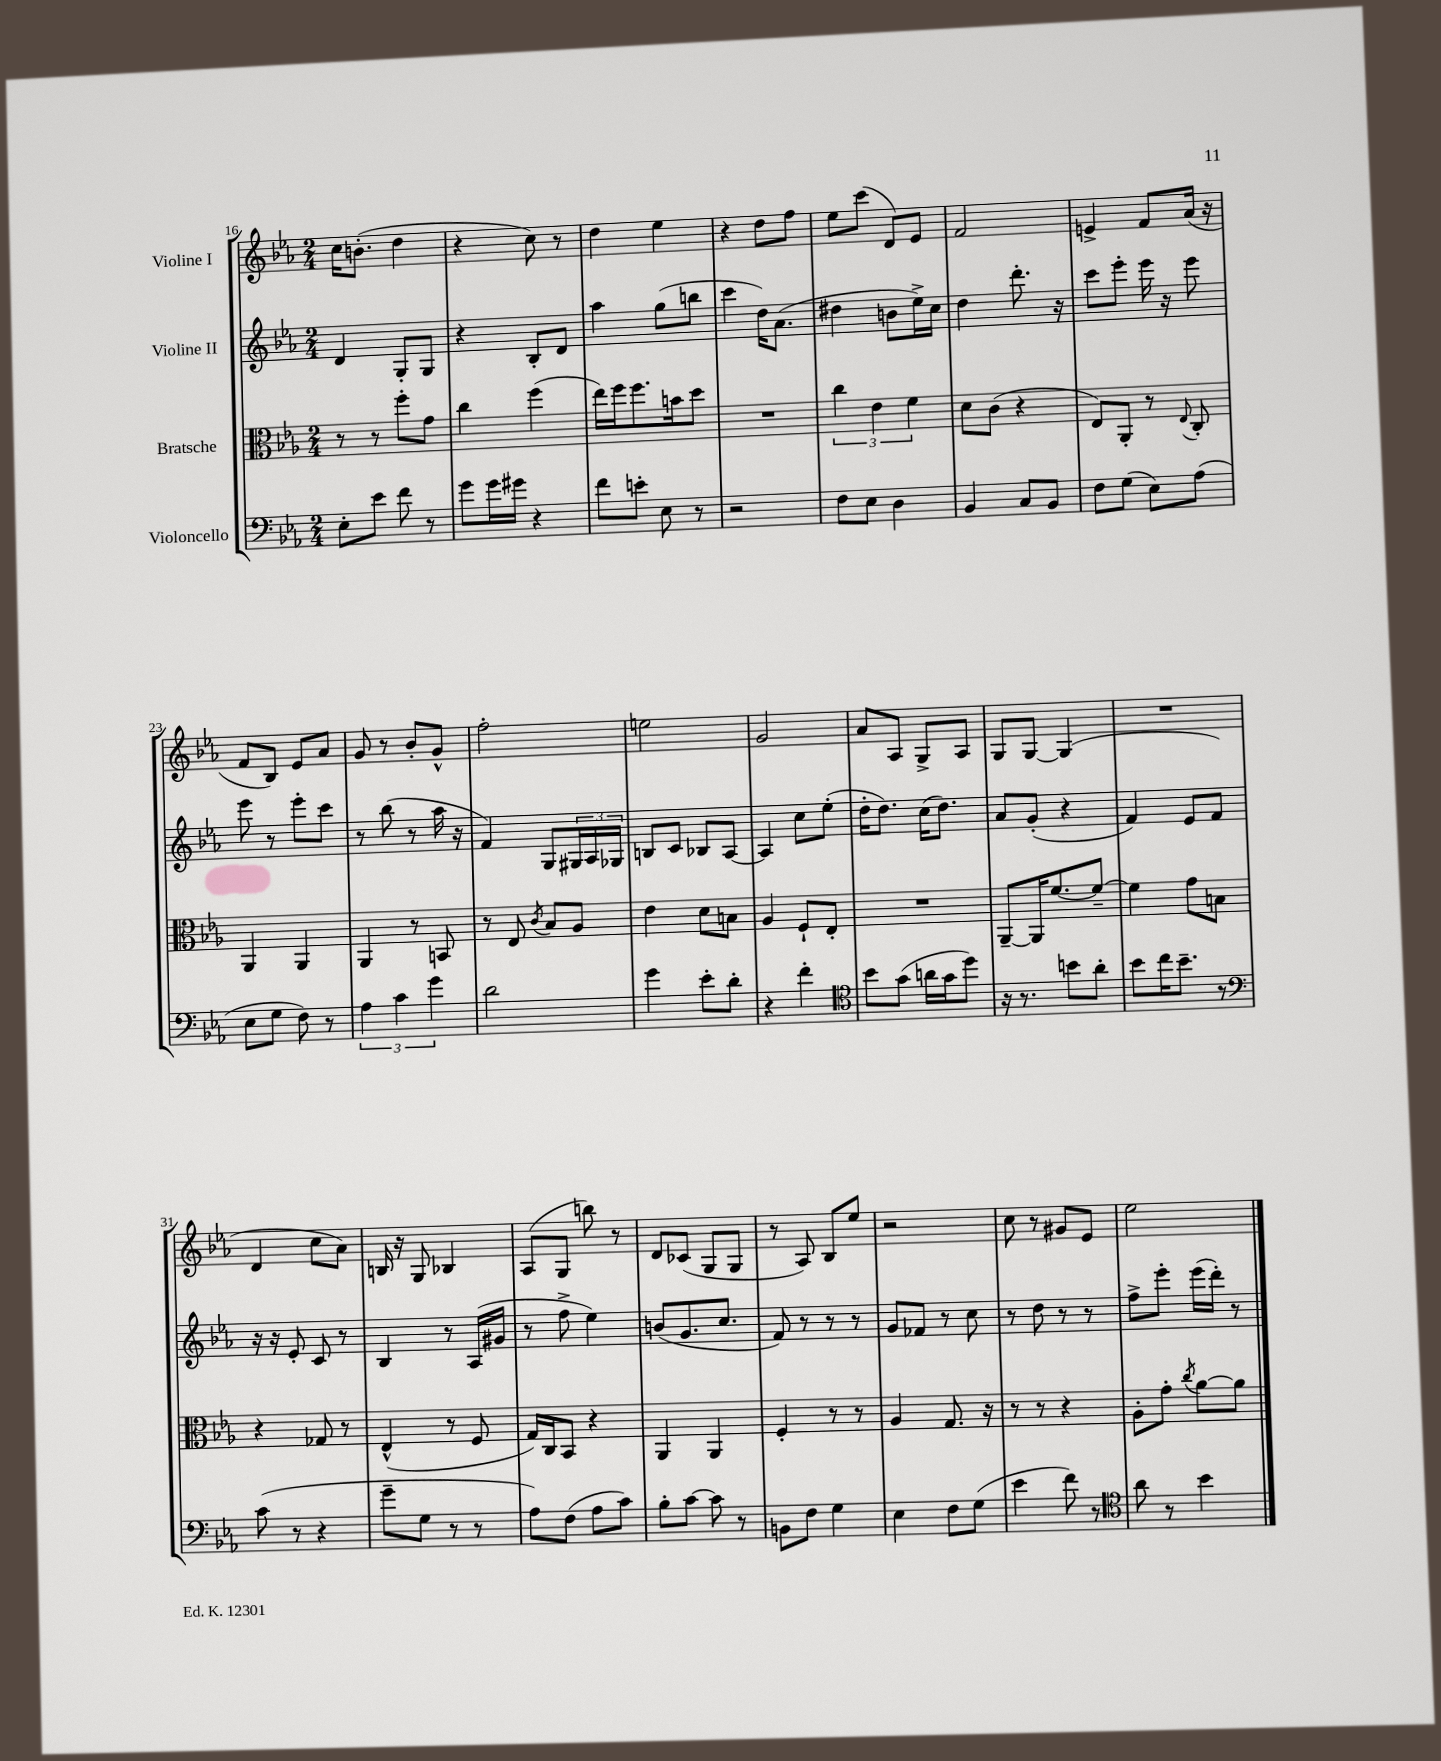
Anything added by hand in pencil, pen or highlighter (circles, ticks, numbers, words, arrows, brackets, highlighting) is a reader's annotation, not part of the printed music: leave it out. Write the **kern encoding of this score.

**kern	**kern	**kern	**kern
*staff4	*staff3	*staff2	*staff1
*clefF4	*clefC3	*clefG2	*clefG2
*k[b-e-a-]	*k[b-e-a-]	*k[b-e-a-]	*k[b-e-a-]
*M2/4	*M2/4	*M2/4	*M2/4
8E-'	8r	4d	16cc
.	.	.	(8.b'
8e-	8r	.	.
8f	8ff'	8G'	4dd
8r	8g	8G	.
=	=	=	=
8g	4cc	4r	4r
16g	.	.	.
16g#	.	.	.
4r	(4ff	8B-'	8cc)
.	.	8d	8r
=	=	=	=
8f	16ee-)	4aa-	4dd
.	16ff	.	.
8e'	8.ff	.	.
8E-	.	(8gg	4ee-
.	16b	.	.
8r	8dd	8bb	.
=	=	=	=
2r	2r	4ccc	4r
.	.	16dd)	8dd
.	.	(8.a-	.
.	.	.	8ff
=	=	=	=
8F	6cc	4dd#	8ee-
8E-	.	.	(8ccc
.	6e-	.	.
4D	.	8b	8d)
.	6f	.	.
.	.	16ee-^)	8e-
.	.	16cc	.
=	=	=	=
4BB-	8d	4dd	2f
.	(8c	.	.
8C	4r	8.ddd'	.
8BB-	.	.	.
.	.	16r	.
=	=	=	=
8F	8E-)	8ccc	4e^
(8G	8AA-'	8eee-'	.
8E-)	8r	16eee-	8f
.	.	16r	.
.	8qqE-	.	.
(8A-	8C'	8eee-	(16a-
.	.	.	16r
=	=	=	=
8E-	4AA-	8eee-	8f
8G	.	8r	8B-)
8F)	4AA-	8eee-'	8e-
8r	.	8ccc	8a-
=	=	=	=
6A-	4AA-	8r	8g
.	.	(8bb-	8r
6c	.	.	.
.	8r	8r	8b-'
6g	.	.	.
.	8BB	16aa-	8g^^
.	.	16r	.
=	=	=	=
2d	8r	4f)	2ff'
.	8E-	.	.
.	8qc	.	.
.	8B-	8G	.
.	8A-	24G#	.
.	.	24A-	.
.	.	24G-	.
=	=	=	=
4g	4e-	8B	2ee
.	.	8c	.
8e-'	8d	8B-	.
8d'	8B	[8A-	.
=	=	=	=
4r	4A-	4A-]	2g
4f'	8F`	8cc	.
.	8E-'	(8ee-'	.
=	=	=	=
*clefC4	*	*	*
8b-	2r	16dd'	8a-
.	.	8.dd)	.
(8g	.	.	8A-
16a	.	(16cc	8G^
16g	.	8.dd)	.
8dd)	.	.	8A-
=	=	=	=
16r	[8AA-~	8a-	8G
8.r	.	.	.
.	16AA-]	(8g'	[8G
.	[8.f	.	.
8b	.	4r	(4G]
8a-'	8f~_	.	.
=	=	=	=
8b-	4f]	4f)	2r
16cc	.	.	.
8.b-~	.	.	.
.	8g	8e-	.
8r	8B	8f	.
=	=	=	=
*clefF4	*	*	*
(8c	4r	16r	4d
.	.	16r	.
8r	.	8e-'	.
4r	8G-	8c	8cc
.	8r	8r	8a-)
=	=	=	=
8g~	(4E-^^	4B-	16B
.	.	.	16r
8G	.	.	8G
8r	8r	8r	4B-
8r	8F	(16A-	.
.	.	16g#	.
=	=	=	=
8A-)	16G)	8r	(8A-
.	16C	.	.
(8F	8BB-	8ff^	8G
8A-	4r	4ee-)	8bb)
8c)	.	.	8r
=	=	=	=
8B-'	4AA-	(8b	8d
[8c	.	8.g	(8c-
8c]	4AA-	.	8G
.	.	8.cc	.
8r	.	.	8G
=	=	=	=
8BB	4F'	8f)	8r
8F	.	8r	8A-)
4G	8r	8r	8B-
.	8r	8r	8ee-
=	=	=	=
4E-	4A-	8g	2r
.	.	8f-	.
8F	8.G	8r	.
(8G	.	8cc	.
.	16r	.	.
=	=	=	=
4e-	8r	8r	8cc
.	8r	8dd	8r
8f)	4r	8r	8g#
8r	.	8r	8e-
=	=	=	=
*clefC4	*	*	*
8a-	8A-'	8ff^	2ee-
8r	8g'	8eee-'	.
.	8qcc	.	.
4b-	[8a-	(16eee-	.
.	.	16ddd')	.
.	8a-]	8r	.
==	==	==	==
*-	*-	*-	*-
